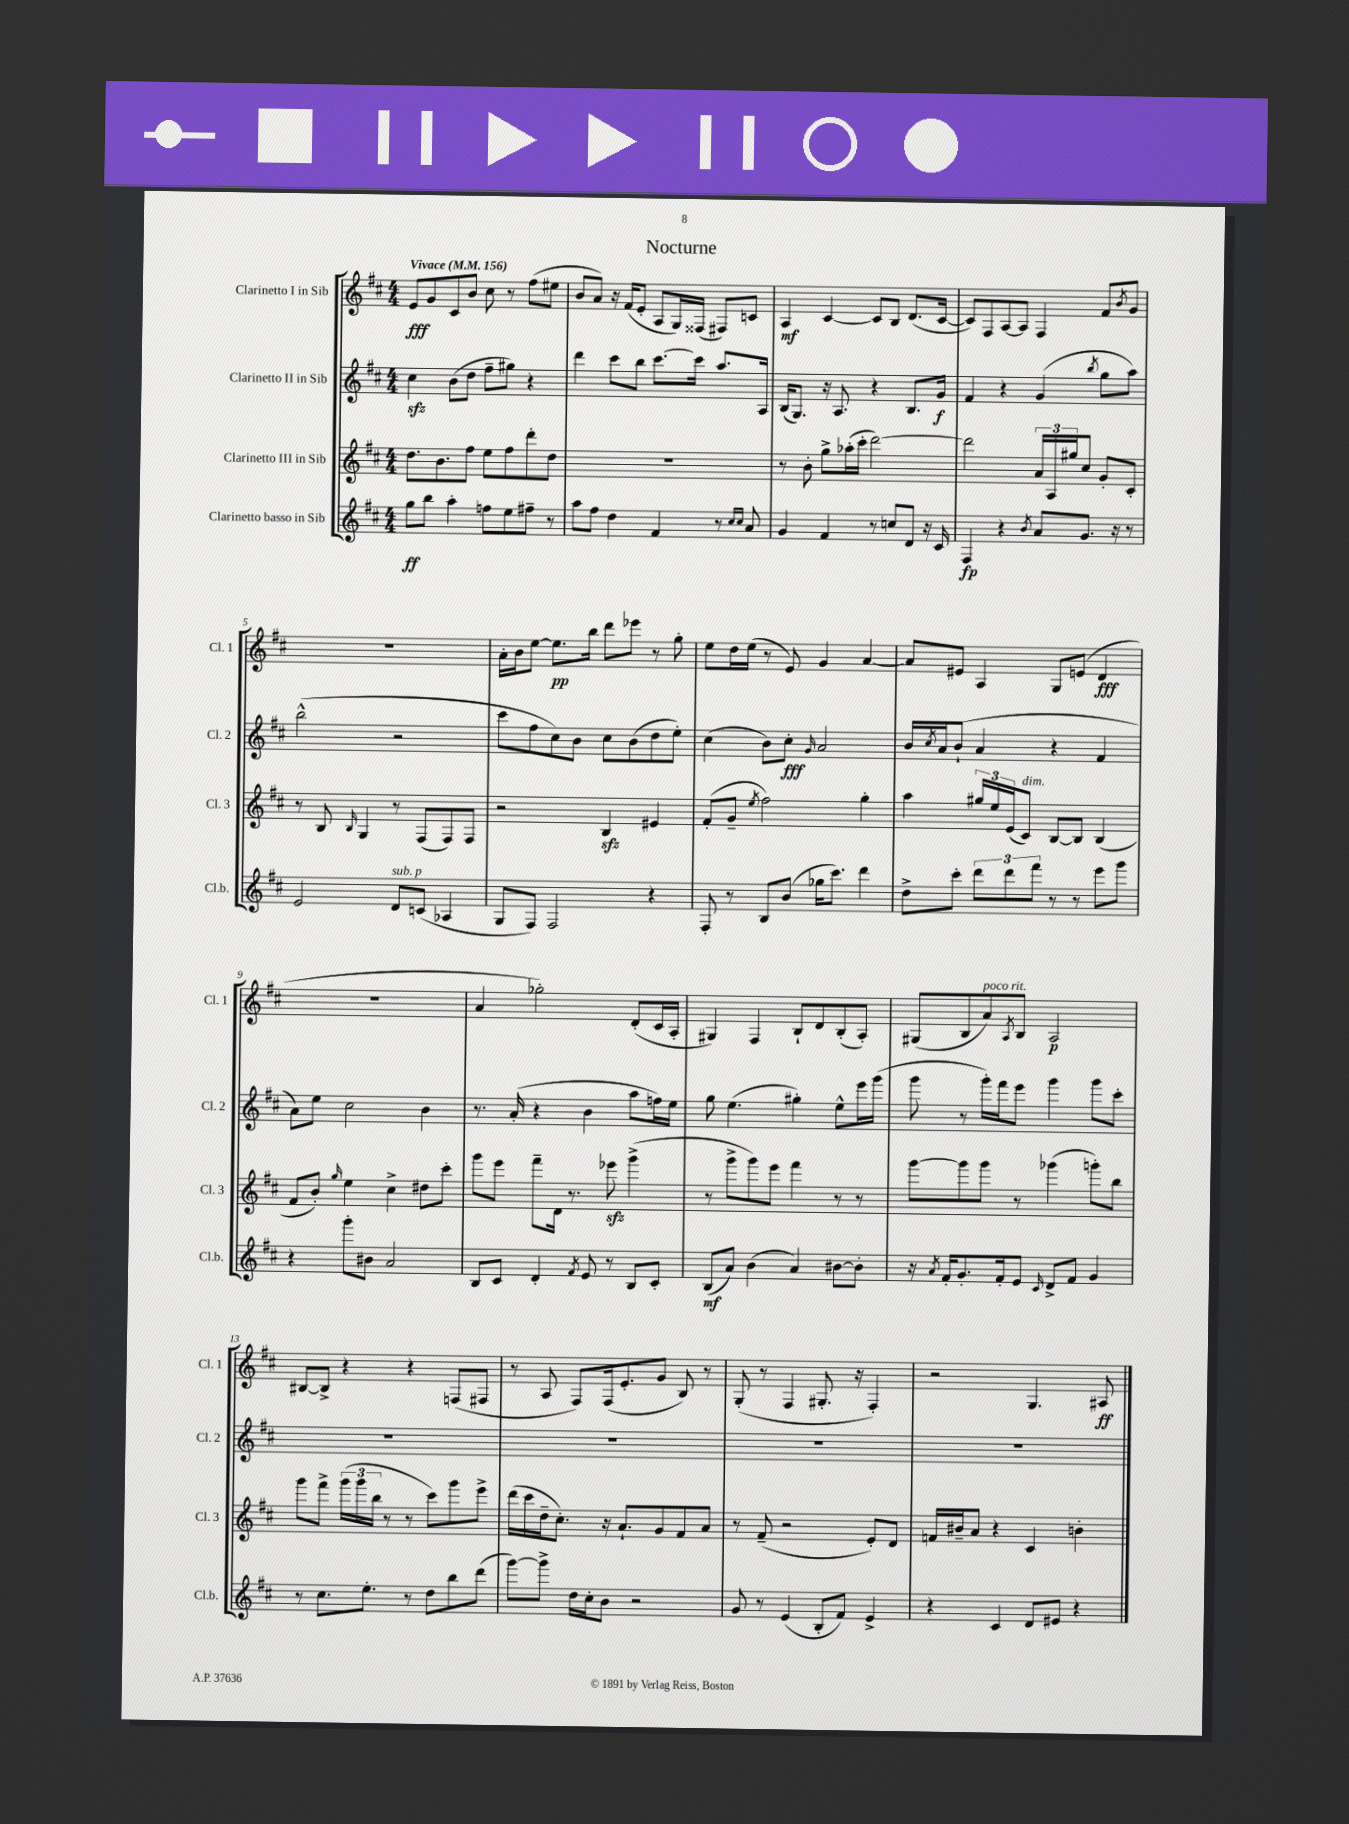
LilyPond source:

\header { title = "Nocturne" }
<<
\new StaffGroup <<
\new Staff = "s0" \with { instrumentName = "Clarinetto I in Sib" shortInstrumentName = "Cl. 1" } {
    \clef treble \key d \major \numericTimeSignature \time 4/4 \tempo "Vivace" 4 = 156
    e'8\fff g'8 cis'8 b'8 cis''8 r8 fis''8( eis''8 |
    b'8 a'8) r16 fis'16( e'8-. a8 g16) fisis16( fis8) c'8 |
    a4\mf cis'4~ cis'8 b8 d'8.( cis'16~ |
    cis'8) fis8 a8~ a8 fis4 fis'8 \acciaccatura { b'8 } g'8 |
    R1 |
    a'16-. b'16 e''8~ e''8.\pp b''16 d'''8 ees'''8 r8 g''8-. |
    e''8 d''16 e''16( r8 e'8) g'4 a'4~ |
    a'8 eis'8 a4 g8 e'8( d'4\fff |
    R1 |
    a'4 ges''2-.) d'8-.( cis'16 a16-. |
    gis4) fis4 b8-! d'8 b8-.( a8-.) |
    gis8( b8 a'8^\markup { \italic "poco rit." }) \acciaccatura { a8 } b8 a2\p |
    bis8~ bis8-> r4 r4 f8( fis8 |
    r8 a8 fis8) fis16( e'8.-. g'8 b8) r8 |
    g8-.( r8 fis4 gis8.-. r16 fis4-.) |
    r2 g4. ais8\ff \bar "|." |
}
\new Staff = "s1" \with { instrumentName = "Clarinetto II in Sib" shortInstrumentName = "Cl. 2" } {
    \clef treble \key d \major \numericTimeSignature \time 4/4
    cis''4\sfz b'8( d''8 fis''8-- gis''8) r4 |
    d'''4 cis'''8 b''8 cis'''8.~ cis'''16 a''8. a16 |
    b16( g8.) r16 a8. r4 b8. g'16\f |
    fis'4 r4 g'4( \acciaccatura { b''8 } g''8 a''8) |
    b''2-^( r2 |
    cis'''8 fis''8 cis''8) b'8 cis''8 b'8( d''8 e''8-.) |
    cis''4( b'8) cis''8-.\fff \grace { g'16 } a'2 |
    b'16 \acciaccatura { cis''8 } a'16 b'8-!( a'4 r4 fis'4 |
    a'8) e''8 cis''2 b'4 |
    r8. a'16-.( r4 b'4 a''8 f''16) e''16 |
    g''8 e''4.( gis''4-.) e''8-^ e'''16 g'''16( |
    g'''8 r8 g'''16-.) fis'''16 e'''8 g'''4 g'''8 cis'''8-. |
    R1 |
    R1 |
    R1 |
    R1 \bar "|." |
}
\new Staff = "s2" \with { instrumentName = "Clarinetto III in Sib" shortInstrumentName = "Cl. 3" } {
    \clef treble \key d \major \numericTimeSignature \time 4/4
    d''8. b'8. fis''8 e''8 fis''8 d'''8-. d''8 |
    R1 |
    r8 b'8-. g''8-> aes''16-.( cis'''16-. d'''2~) |
    d'''2 \tuplet 3/2 { a'16 a16 gis''16 } cis''8 g'8-. cis'8-. |
    r8 b8 \grace { b16 } g4 r8 fis8( fis8) fis8 |
    r2 b4\sfz eis'4 |
    fis'8-.( g'8-- \acciaccatura { e''8 } fis''2) g''4-. |
    a''4 \tuplet 3/2 { gis''16 e''16 e'16( } cis'8^\markup { \italic "dim." }) b8~ b8 b4( |
    fis'8 b'8-.) \grace { g''16 } e''4 cis''4-> dis''8 cis'''8-. |
    g'''8 e'''8 fis'''8-- d'16 r8. ees'''8\sfz g'''4->( |
    r8 g'''8-> g'''8) e'''8 fis'''4 r8 r8 |
    g'''8~ g'''8 g'''8 r8 ges'''4( g'''8-.) b''8 |
    g'''8 fis'''8-> \tuplet 3/2 { g'''16( g'''16 b''16 } r8 r8 cis'''8) g'''8 e'''8-> |
    d'''16( cis'''16 d''16-- cis''8.-.) r16 a'8.-! g'8 fis'8 a'8 |
    r8 fis'8--( r2 e'8-.) d'8 |
    f'16 bis'16-- a'8 r4 cis'4 b'4-. \bar "|." |
}
\new Staff = "s3" \with { instrumentName = "Clarinetto basso in Sib" shortInstrumentName = "Cl.b." } {
    \clef treble \key d \major \numericTimeSignature \time 4/4
    g''8\ff b''8 a''4-. f''8 e''8 fis''8-- r8 |
    a''8 fis''8 d''4 fis'4 r8 \grace { cis''16 cis''16 } a'8 |
    g'4 fis'4 r8 c''8 d'8 r16 cis'16 |
    fis4\fp r4 \acciaccatura { b'8 } a'8 g'8. r16 r8 |
    e'2 d'8^\markup { \italic "sub. p" } c'8( aes4 |
    g8 fis8) fis2 r4 |
    fis8-. r8 b8 b'8( ges''16 cis'''8.) d'''4 |
    d''8-> cis'''8-. \tuplet 3/2 { d'''8 d'''8 fis'''8 } r8 r8 e'''8 g'''8 |
    r4 g'''8-. bis'8 a'2 |
    b8 cis'8 d'4-. \acciaccatura { fis'8 } e'8 r8 b8 cis'8-. |
    b8\mf( a'8) b'4( a'4) bis'8~ bis'8-. |
    r16 \acciaccatura { a'8 } fis'16-. g'8.-. fis'16-. e'8 \grace { cis'16 } d'8-> fis'8 g'4 |
    r8 cis''8. e''8.-. r8 d''8 b''8 d'''8( |
    g'''8~) g'''8-> d''16 cis''16-. b'8 r2 |
    g'8 r8 e'4( b8-. fis'8) e'4-> |
    r4 cis'4 d'8 eis'8 r4 \bar "|." |
}
>>
>>
